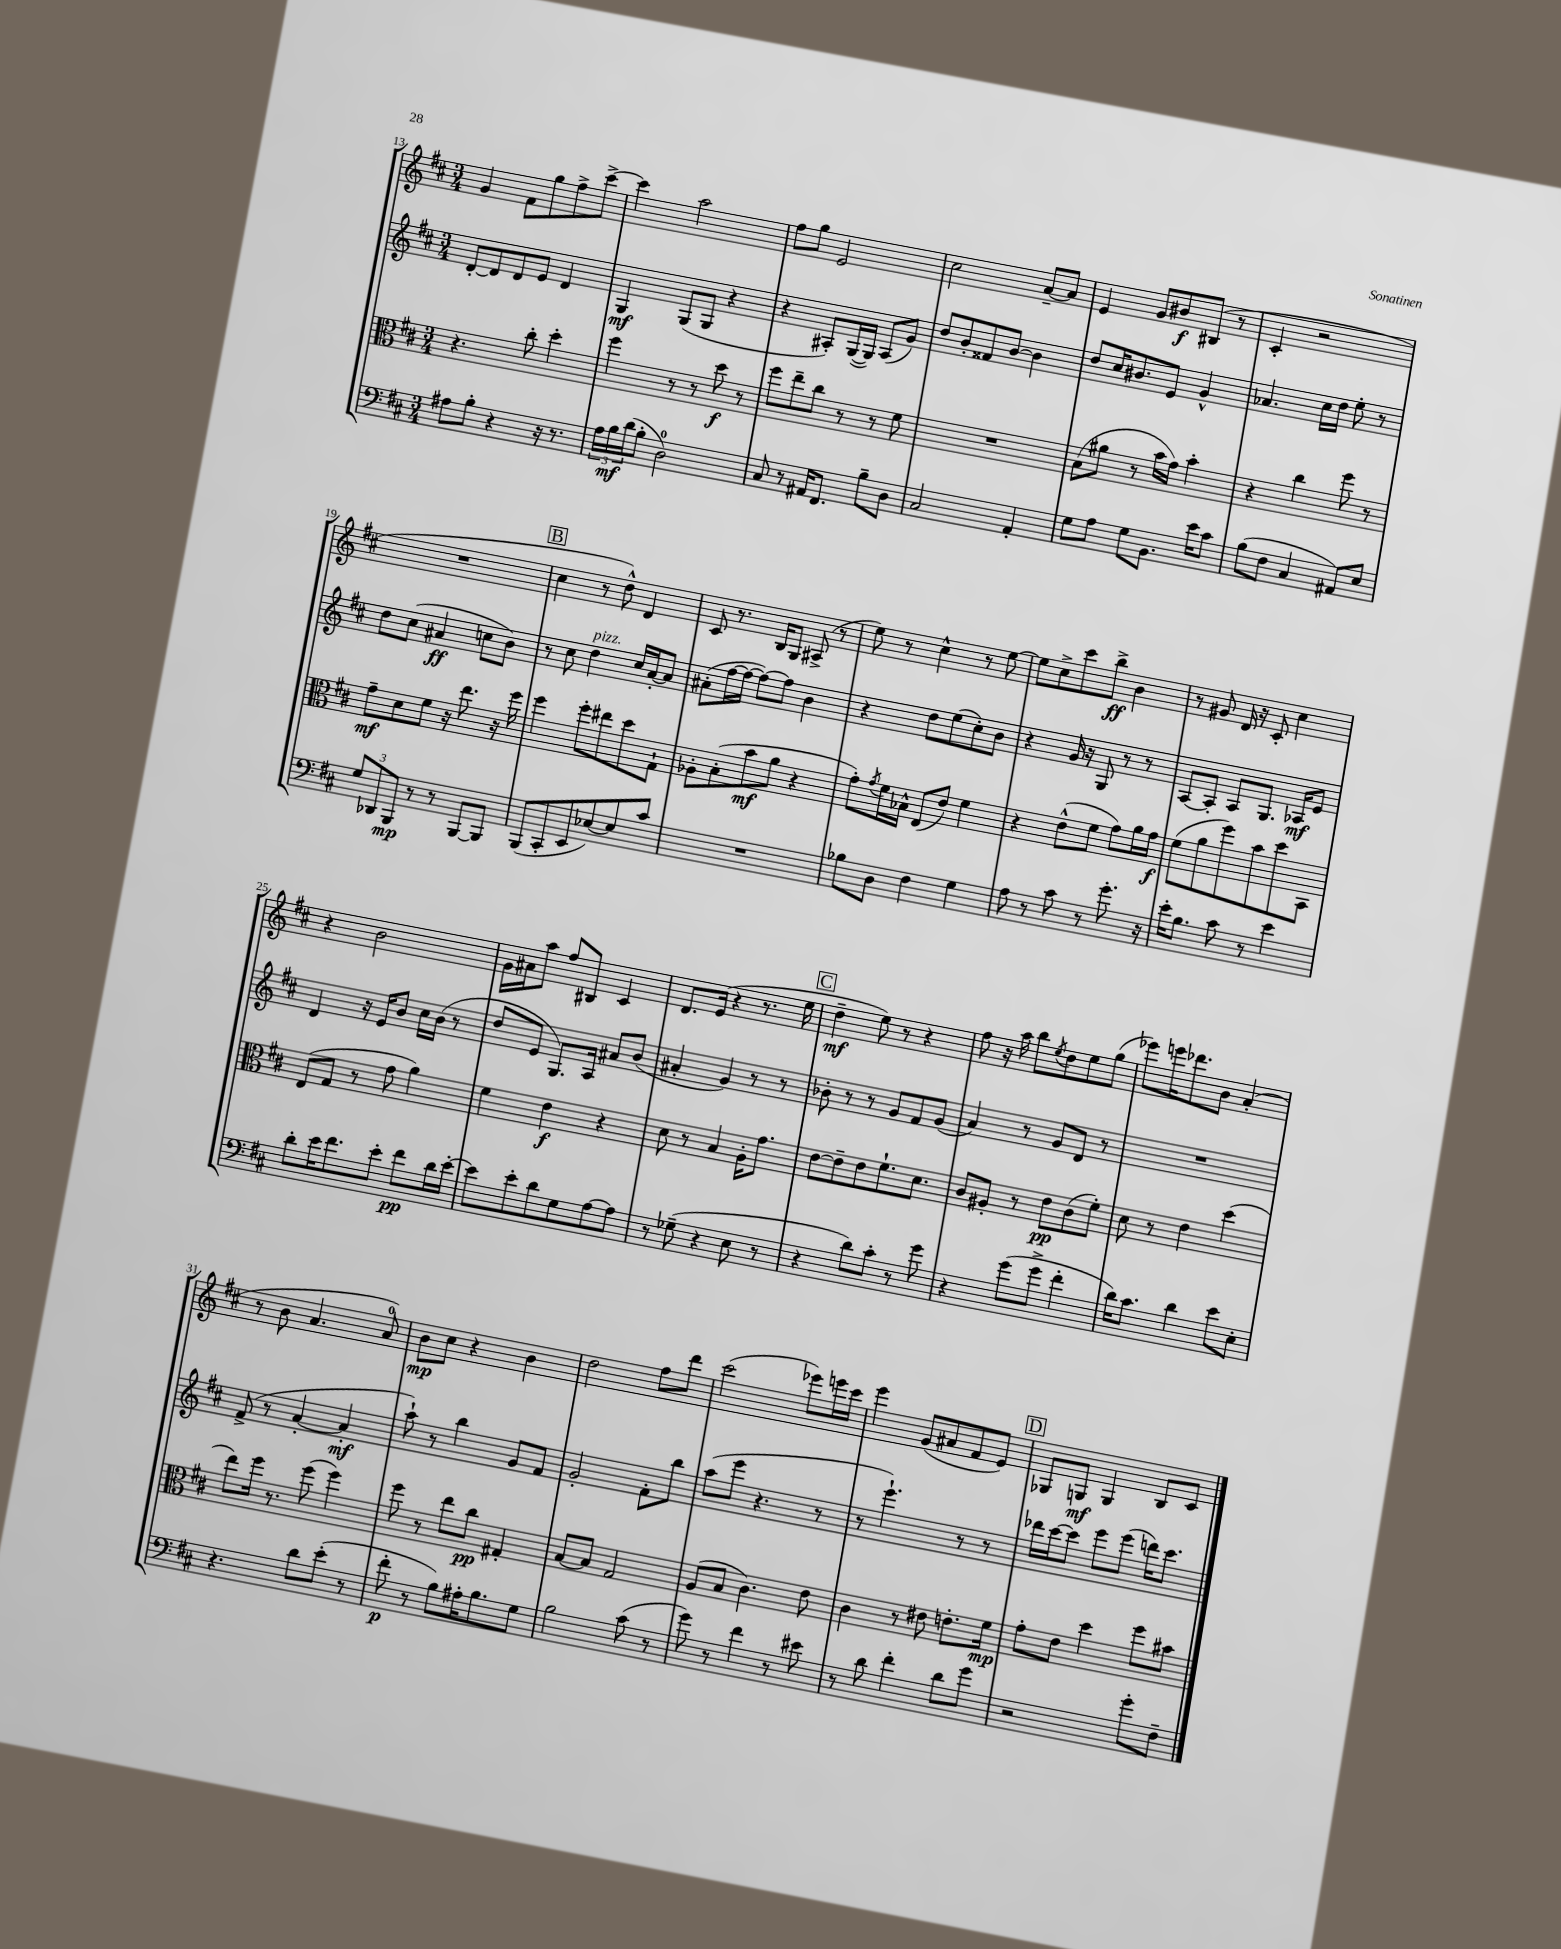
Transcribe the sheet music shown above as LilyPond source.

<<
\new StaffGroup <<
\new Staff = "s0" {
    \clef treble \key d \major \numericTimeSignature \time 3/4
    g'4 fis'8 g''8 fis''8-> cis'''8~-> |
    cis'''4 a''2 |
    fis''8 g''8 e'2 |
    cis''2 a'8~-- a'8 |
    e'4 g'8 bis'8\f bis8( r8 |
    cis'4-. r2 |
    R2. |
    \mark \markup { \box "B" } cis''4 r8 d''8-^) d'4 |
    cis'8 r8. b16 g8 ais8->( r8 |
    e''8) r8 cis''4-^ r8 e''8~ |
    e''8 cis''8-> cis'''8 b''8->\ff b'4 |
    r8 gis'8 d'16 r16 cis'8-. cis''4 |
    r4 b'2 |
    g'16 ais'16 a''8 fis''8 bis8 cis'4 |
    d'8. e'16( r4 r8. e''16 |
    \mark \markup { \box "C" } d''4--\mf e''8) r8 r4 |
    fis''8 r16 a''16 b''8 \acciaccatura { e''8 } d''8 e''8 g''8( |
    ees'''8) e'''16 des'''8. b'8 a'4-.( |
    r8 b'8 a'4. a'8-0) |
    b'8\mp cis''8 r4 b'4 |
    d''2 fis''8 d'''8 |
    cis'''2( ees'''8) e'''16 cis'''16 |
    e'''4 g'8( ais'8 fis'8 e'8) |
    \mark \markup { \box "D" } ges8 g8\mf g4 b8 cis'8 \bar "|." |
}
\new Staff = "s1" {
    \clef treble \key d \major \numericTimeSignature \time 3/4
    d'8~-. d'8 d'8 e'8 d'4 |
    g4\mf g8( g8 r4 |
    r4 ais8-.) g16~( g16) ais8( g'8) |
    d''8 b'8-. fisis'8 b'8~ b'4 |
    d''8 cis''16 bis'8. e'8 g'4-^ |
    aes'4. cis''16 d''16 e''8-. r8 |
    d''8 cis''8( ais'4\ff c''8 b'8) |
    \mark \markup { \box "B" } r8 cis''8 d''4^\markup { \italic "pizz." } cis''16 a'16~-. a'8 |
    ais'8-.( fis''16~ fis''16~ fis''8~) fis''8 b'4 |
    r4 d''8 e''8( cis''8-.) b'8 |
    r4 g'16 r16 g8 r8 r8 |
    a8~ a8-. a8 g8. aes16\mf e'8 |
    d'4 r16 e'16 b'8 cis''16 b'16( r8 |
    d''8 e'8 g8.) a16 ais'8 b'8( |
    ais'4-. g'4) r8 r8 |
    \mark \markup { \box "C" } bes'8-. r8 r8 g'8 fis'8 g'8( |
    a'4) r8 g'8 d'8 r8 |
    R2. |
    fis'8->( r8 a'4~-. a'4-.\mf |
    a''8-!) r8 b''4 g'8 fis'8 |
    g'2-. fis'8-. b''8 |
    a''8( e'''8 r4. r8 |
    r8 e'''4.-!) r8 r8 |
    \mark \markup { \box "D" } des'''16 cis'''16~ cis'''8 e'''8 e'''8( d'''16) cis'''8. \bar "|." |
}
\new Staff = "s2" {
    \clef alto \key d \major \numericTimeSignature \time 3/4
    r4. cis''8-. d''4-. |
    fis''4 r8 r8 d''8\f r8 |
    fis''8 e''8-- cis''8 r8 r8 fis'8 |
    R2. |
    b8( ais'8 r8 b'16 g'16) b'4-. |
    r4 cis''4 fis''8 r8 |
    g'8--\mf d'8 fis'8 r16 e''8. r16 fis''16 |
    \mark \markup { \box "B" } fis''4 fis''8-. eis''8 d''8 g8-! |
    aes8-. b8-.( b'8\mf a'8 r4 |
    g'8-.) \acciaccatura { g'8 } fis'16 bes16-^ e8( e'8) fis'4 |
    r4 e'8-^( fis'8 g'8) a'16 g'16\f |
    fis'8( a'8 fis''8) b'8 d''8 b,8 |
    e8( g8 r8 g'8 a'4) |
    fis'4 e'4\f r4 |
    d'8 r8 b4 a16-. g'8. |
    \mark \markup { \box "C" } e'8~ e'8-- e'8 fis'8.-! d'8. |
    cis'8 ais8-. r8 e'8\pp cis'8( fis'8-.) |
    d'8 r8 e'4 d''4( |
    e''8) fis''16 r8. fis''8( fis''4) |
    fis''8 r8 e''8 cis''8\pp gis4-. |
    b8~ b8 g2 |
    a8( b8 cis'4.) e'8 |
    cis'4 r8 eis'8 e'8.-. fis'16\mp |
    \mark \markup { \box "D" } g'8-. e'8 d''4 fis''8 bis'8 \bar "|." |
}
\new Staff = "s3" {
    \clef bass \key d \major \numericTimeSignature \time 3/4
    ais8 b8-. r4 r16 r8. |
    \tuplet 3/2 { a16 b16\mf d'16( } b8-. d2-0) |
    cis8 r8 ais,16 fis,8. b8-- d8 |
    cis2 a,4-. |
    g8 a8 g8 b,8. e'16 cis'8 |
    b8( fis8 cis4 ais,8) e8 |
    \tuplet 3/2 { g8 des,8 b,,8\mp } r8 r8 b,,8~ b,,8 |
    \mark \markup { \box "B" } b,,8( cis,8-. e,8 ees8~) ees8 cis'8 |
    R2. |
    bes8 d8 fis4 g4 |
    a8 r8 cis'8 r8 g'8.-. r16 |
    e'16-. b8. cis'8 r8 e'4 |
    d'8-. e'16 fis'8. e'8-. fis'8\pp d'16 e'16~-. |
    e'8 e'8-. d'8 g8 a8~ a8 |
    r8 ges8--( r4 e8 r8 |
    \mark \markup { \box "C" } r4 d'8) cis'8-. r8 g'8 |
    r4 g'8( g'8-> fis'4-. |
    d'16) cis'8. d'4 e'8 e8-. |
    r4. d'8 e'8-.( r8 |
    fis'8-.\p r8 b8) ais16-. b8. g8 |
    b2 cis'8( r8 |
    g'8) r8 fis'4 r8 eis'8 |
    r8 d'8 fis'4-. d'8 g'8 |
    \mark \markup { \box "D" } r2 g'8-. fis8-- \bar "|." |
}
>>
>>
\layout { \context { \Score currentBarNumber = #13 } }
